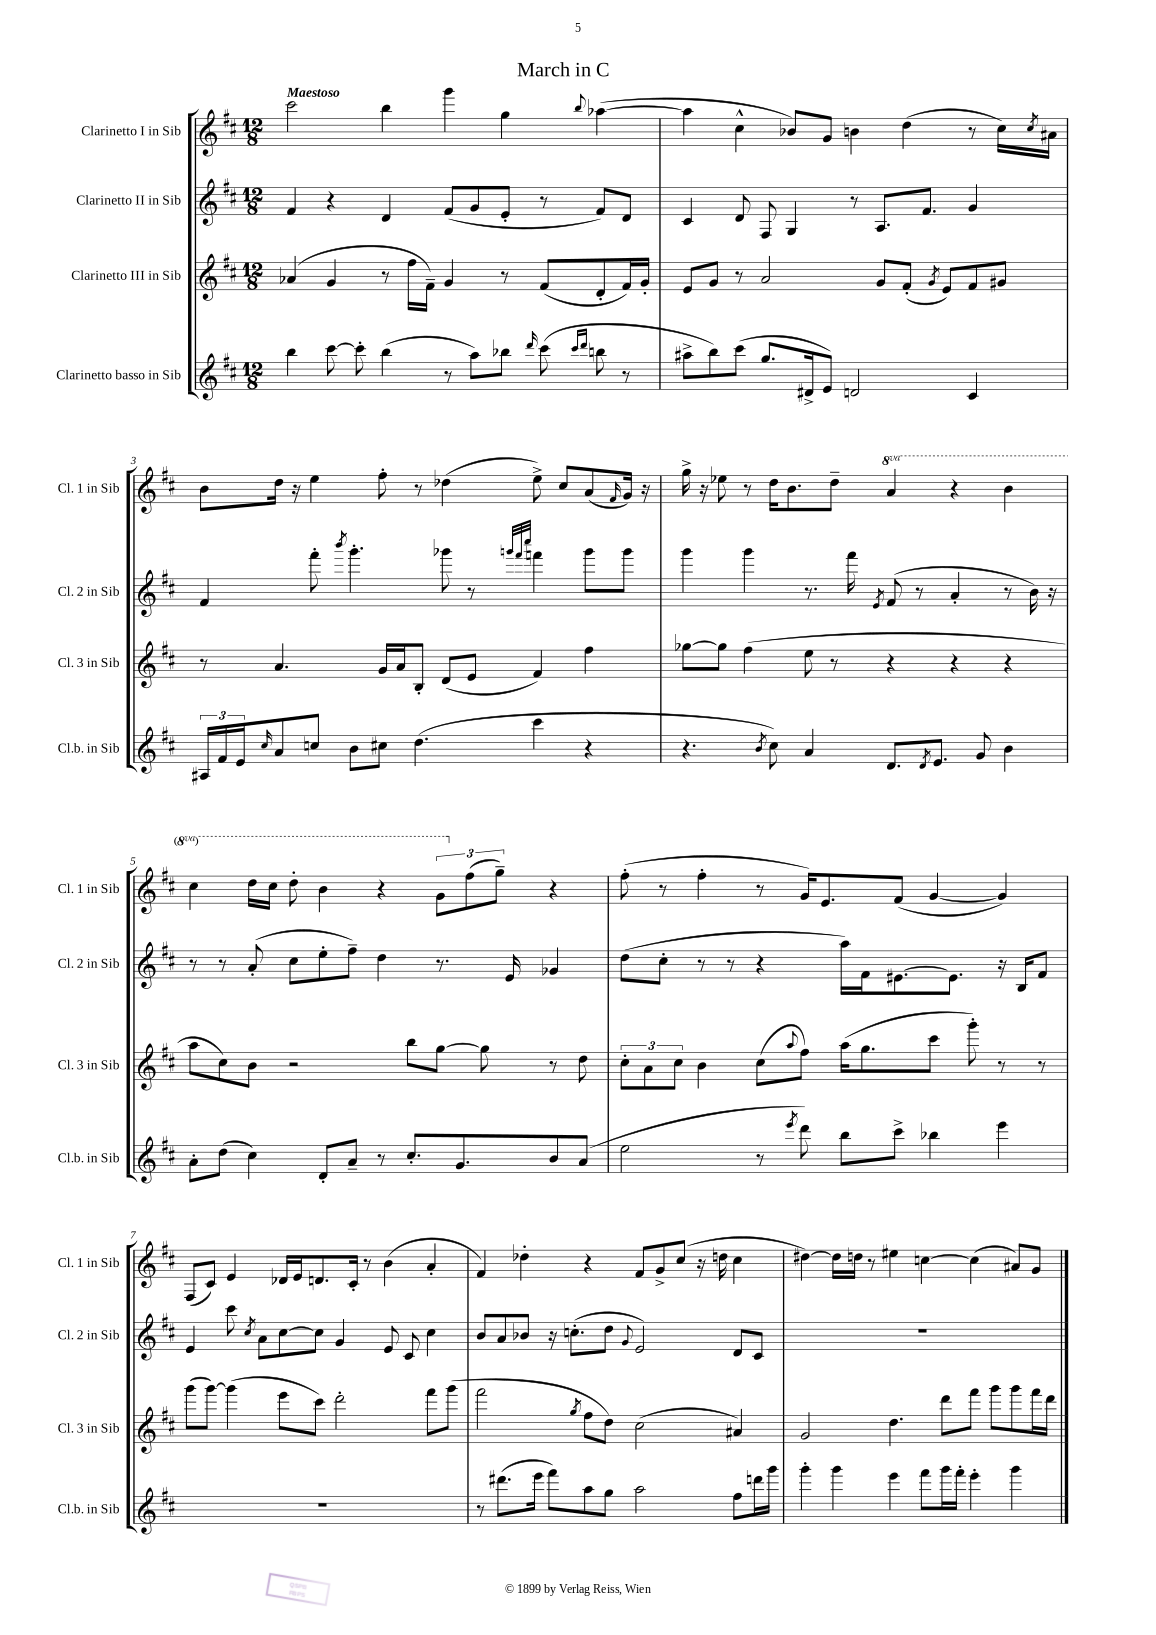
\header { title = "March in C" }
<<
\new StaffGroup <<
\new Staff = "s0" \with { instrumentName = "Clarinetto I in Sib" shortInstrumentName = "Cl. 1 in Sib" } {
    \clef treble \key d \major \numericTimeSignature \time 12/8 \set Staff.ottavationMarkups = #ottavation-simple-ordinals \tempo "Maestoso"
    cis'''2 b''4 g'''4 g''4 \appoggiatura { b''8 } aes''4~( |
    aes''4 cis''4-^ bes'8) g'8 b'4 d''4( r8 cis''16) \acciaccatura { cis''8 } ais'16 |
    b'8 d''16 r16 e''4 fis''8-. r8 des''4( e''8->) cis''8 a'8( \grace { fis'16 } g'16) r16 |
    g''16-> r16 ees''8 r8 d''16 b'8. d''8-- \ottava #1 a''4 r4 b''4 |
    cis'''4 d'''16 cis'''16 d'''8-. b''4 r4 \tuplet 3/2 { g''8 \ottava #0 fis''8( g''8--) } r4 |
    fis''8-.( r8 fis''4-. r8 g'16) e'8. fis'8( g'4~ g'4) |
    fis8( cis'8) e'4 des'16 e'16 d'8. cis'16-. r8 b'4( a'4-. |
    fis'4) des''4-. r4 fis'8 g'8-> cis''8( r16 d''16 cis''4 |
    dis''4~) dis''16 d''16 r8 eis''4 c''4~ c''4( ais'8) g'8 \bar "|." |
}
\new Staff = "s1" \with { instrumentName = "Clarinetto II in Sib" shortInstrumentName = "Cl. 2 in Sib" } {
    \clef treble \key d \major \numericTimeSignature \time 12/8
    fis'4 r4 d'4 fis'8( g'8 e'8-. r8 fis'8) d'8 |
    cis'4 d'8 fis8 g4 r8 a8. fis'8. g'4 |
    fis'4 fis'''8-. \acciaccatura { b'''8 } g'''4.-. ges'''8 r8 \grace { g'''32 fis'''32 cis''''32 } f'''4 g'''8 g'''8 |
    g'''4 g'''4 r8. fis'''16 \acciaccatura { e'8 } fis'8( r8 a'4-. r8 b'16) r16 |
    r8 r8 a'8-.( cis''8 e''8-. fis''8--) d''4 r8. e'16 ges'4 |
    d''8( cis''8-. r8 r8 r4 a''16) fis'16 eis'8.~ eis'8. r16 b16 fis'8 |
    e'4 cis'''8 \acciaccatura { cis''8 } a'8 cis''8~ cis''8 g'4 e'8 cis'8 cis''4 |
    b'8 a'8 bes'8 r16 c''8.-.( d''8 \appoggiatura { g'8 } e'2) d'8 cis'8 |
    R1. \bar "|." |
}
\new Staff = "s2" \with { instrumentName = "Clarinetto III in Sib" shortInstrumentName = "Cl. 3 in Sib" } {
    \clef treble \key d \major \numericTimeSignature \time 12/8
    aes'4( g'4 r8 fis''16 fis'16--) g'4 r8 fis'8( d'8-. fis'16) g'16-. |
    e'8 g'8 r8 a'2 g'8 fis'8-.( \acciaccatura { g'8 } e'8) fis'8 gis'8 |
    r8 a'4. g'16 a'16 b8-. d'8( e'8 fis'4) fis''4 |
    ges''8~ ges''8 fis''4( e''8 r8 r4 r4 r4 |
    a''8 cis''8) b'8 r2 b''8 g''8~ g''8 r8 d''8 |
    \tuplet 3/2 { cis''8-. a'8 cis''8 } b'4 cis''8( \appoggiatura { a''8 } fis''8) a''16( g''8. cis'''8 g'''8-.) r8 r8 |
    g'''8( g'''8~) g'''4( e'''8 cis'''8) d'''2-. fis'''8 g'''8( |
    fis'''2 \acciaccatura { g''8 } fis''8 d''8) cis''2( ais'4) |
    g'2 d''4. d'''8 fis'''8 g'''8 g'''8 fis'''16 d'''16 \bar "|." |
}
\new Staff = "s3" \with { instrumentName = "Clarinetto basso in Sib" shortInstrumentName = "Cl.b. in Sib" } {
    \clef treble \key d \major \numericTimeSignature \time 12/8
    b''4 cis'''8~ cis'''8-. b''4( r8 a''8) bes''8 \grace { d'''16 } cis'''8( \grace { cis'''16 d'''16 } b''8 r8 |
    ais''8-> b''8) cis'''8( g''8. dis'16-> e'8) d'2 cis'4 |
    \tuplet 3/2 { ais16 fis'16 e'16 } \grace { cis''16 } a'8 c''8 b'8 cis''8 d''4.( cis'''4 r4 |
    r4. \acciaccatura { b'8 } cis''8) a'4 d'8. \acciaccatura { d'8 } e'8. g'8 b'4 |
    a'8-. d''8( cis''4) d'8-. a'8-- r8 cis''8.-. g'8. b'8 a'8( |
    e''2 r8 \acciaccatura { e'''8 } d'''8) b''8 cis'''8-> bes''4 e'''4 |
    R1. |
    r8 dis'''8.( e'''16 fis'''8) a''8 g''8 a''2 fis''8 d'''16 g'''16 |
    g'''4-. g'''4 e'''4 fis'''8 g'''16 fis'''16-. e'''4-. g'''4 \bar "|." |
}
>>
>>
